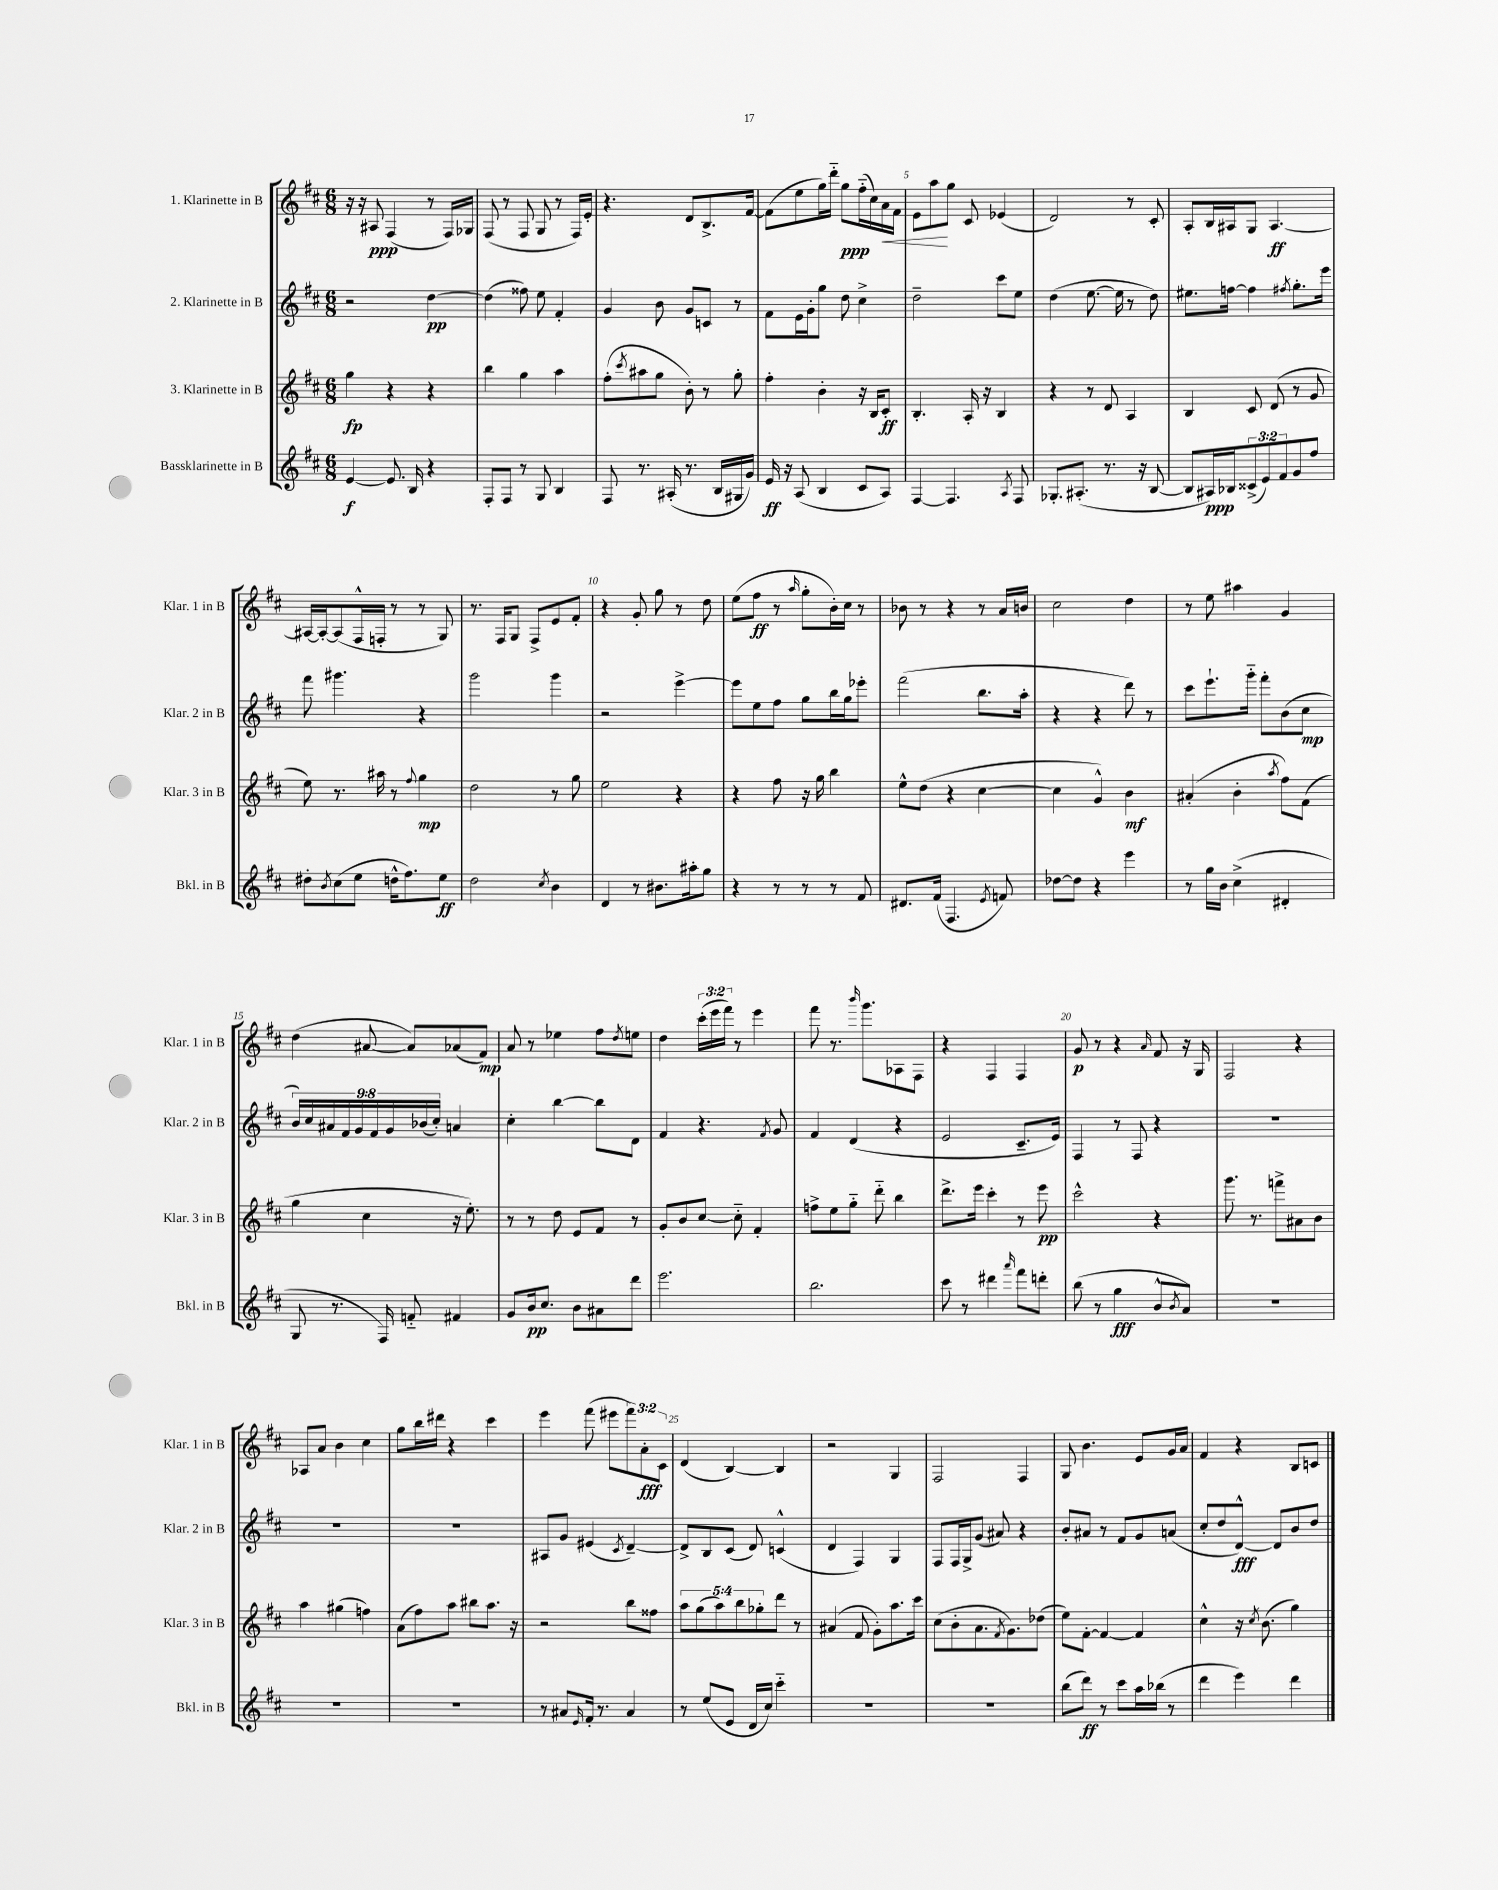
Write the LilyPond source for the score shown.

<<
\new StaffGroup <<
\new Staff = "s0" \with { instrumentName = "1. Klarinette in B" shortInstrumentName = "Klar. 1 in B" } {
    \clef treble \key d \major \numericTimeSignature \time 6/8 \override Staff.TupletNumber.text = #tuplet-number::calc-fraction-text
    r16 r16 ais8\ppp fis4( r8 fis16) ges16 |
    fis8( r8 fis8 g8 r8 fis16) e'16-. |
    r4. d'8 b8.-> fis'16~ |
    fis'8( e''8 g''16) d'''16-_ g''8\ppp fis''16-_( cis''16) a'16\< fis'16 |
    e'8 a''8\! g''8 cis'8 ees'4( |
    d'2) r8 cis'8-. |
    a8-. b16 ais16 g8 ais4.~\ff |
    ais16~ ais16~-. ais8( fis16-^ f16-. r8 r8 g8) |
    r8. fis16 g8 fis8-> e'8 fis'8-. |
    r4 g'8-. g''8 r8 d''8 |
    e''8( fis''8\ff r8 \grace { a''16 } g''8-. b'16-.) cis''16 r8 |
    bes'8 r8 r4 r8 a'16 b'16 |
    cis''2 d''4 |
    r8 e''8 ais''4 g'4 |
    d''4( ais'8~ ais'8) aes'8( fis'8\mp) |
    a'8 r8 ees''4 fis''8 \acciaccatura { d''8 } e''8 |
    d''4 \tuplet 3/2 { cis'''16-.( e'''16 fis'''16) } r8 e'''4 |
    fis'''8 r8. \grace { b'''16 } g'''8. aes8 fis8 |
    r4 fis4 fis4 |
    g'8\p r8 r4 \grace { a'16 } fis'8 r16 g16 |
    fis2 r4 |
    aes8 a'8 b'4 cis''4 |
    g''8 b''16 dis'''16 r4 cis'''4 |
    e'''4 fis'''8( eis'''8 \tuplet 3/2 { fis'''8) a'8-.\fff cis'8 } |
    d'4( b4~) b4 |
    r2 g4 |
    fis2 fis4 |
    g8 b'4. e'8 g'16 a'16 |
    fis'4 r4 b8 c'8 \bar "|." |
}
\new Staff = "s1" \with { instrumentName = "2. Klarinette in B" shortInstrumentName = "Klar. 2 in B" } {
    \clef treble \key d \major \numericTimeSignature \time 6/8 \override Staff.TupletNumber.text = #tuplet-number::calc-fraction-text
    r2 d''4~\pp |
    d''4( fisis''8) e''8 fis'4-. |
    g'4 b'8 g'8 c'8 r8 |
    fis'8 e'16 g'16-. g''8 d''8 cis''4-> |
    d''2-- cis'''8 e''8 |
    d''4( e''8.~ e''16 r8 d''8) |
    eis''8. f''16~ f''4 \acciaccatura { fis''8 } g''8.-. e'''16 |
    fis'''8 gis'''4. r4 |
    g'''2 g'''4 |
    r2 e'''4~-> |
    e'''8 e''8 fis''8 g''8 b''16 g''16 ees'''8-. |
    fis'''2( b''8. a''16-. |
    r4 r4 d'''8) r8 |
    cis'''8 e'''8.-! g'''16-_ fis'''8-. b'8( cis''8\mp |
    \tuplet 9/8 { b'16) cis''16 ais'16 fis'16 g'16 fis'16 g'16 bes'16( cis''16-.) } a'4 |
    cis''4-. b''4~ b''8 d'8 |
    fis'4 r4. \acciaccatura { fis'8 } g'8 |
    fis'4 d'4( r4 |
    e'2 cis'8.-- e'16) |
    fis4 r8 fis8 r4 |
    R2. |
    R2. |
    R2. |
    ais8 g'8 eis'4( \acciaccatura { cis'8 } d'4~--) |
    d'8-> b8 cis'8( d'8) c'4-^( |
    d'4 fis4) g4 |
    fis8 fis16 g16-> g'8( ais'8) r4 |
    b'8-. ais'8 r8 fis'8 g'8 a'8( |
    cis''8-. d''8 d'8~-^\fff) d'8 b'8 d''8 \bar "|." |
}
\new Staff = "s2" \with { instrumentName = "3. Klarinette in B" shortInstrumentName = "Klar. 3 in B" } {
    \clef treble \key d \major \numericTimeSignature \time 6/8 \override Staff.TupletNumber.text = #tuplet-number::calc-fraction-text
    g''4\fp r4 r4 |
    b''4 g''4 a''4 |
    fis''8-.( \acciaccatura { cis'''8 } ais''8 g''8 b'8-.) r8 g''8-. |
    fis''4-. b'4-. r16 b16 cis'8-.\ff |
    b4.-. a16-. r16 b4 |
    r4 r8 d'8 a4 |
    b4 cis'8 d'8( r8 g'8 |
    e''8) r8. ais''16 r8 \appoggiatura { fis''8 } g''4\mp |
    d''2 r8 g''8 |
    e''2 r4 |
    r4 fis''8 r16 g''16 b''4 |
    e''8-^ d''8( r4 cis''4~ |
    cis''4 g'4-^) b'4\mf |
    ais'4-.( b'4-. \acciaccatura { a''8 } fis''8) fis'8( |
    g''4 cis''4 r16 e''8.-.) |
    r8 r8 d''8 e'8 fis'8 r8 |
    g'8-. b'8 cis''8~ cis''8-_ fis'4-. |
    f''8-> e''8 g''8-_ d'''8-_ b''4 |
    d'''8.-> e'''16 cis'''4-. r8 e'''8\pp |
    cis'''2-^ r4 |
    g'''8. r8. f'''8-> ais'8 b'8 |
    a''4 gis''4( f''4) |
    a'8( fis''8) a''8 bis''8 a''8. r16 |
    r2 b''8 fisis''8 |
    \tuplet 5/4 { a''8 g''8( a''8) b''8 ges''8-. } d'''8 r8 |
    ais'4( fis'8 g'8-.) a''8. cis'''16 |
    cis''8( b'8-. a'8. \acciaccatura { fis'8 } g'8.) des''8( |
    e''8) fis'8~-. fis'4~ fis'4 |
    cis''4-^ r16 \acciaccatura { cis''8 } b'8.( g''4) \bar "|." |
}
\new Staff = "s3" \with { instrumentName = "Bassklarinette in B" shortInstrumentName = "Bkl. in B" } {
    \clef treble \key d \major \numericTimeSignature \time 6/8 \override Staff.TupletNumber.text = #tuplet-number::calc-fraction-text
    e'4~\f e'8. b16 r4 |
    fis8-. fis8 r8 g8 b4 |
    fis8 r8. ais16-.( r8. b16 gis16 g'16) |
    e'16\ff r16 a8( b4 cis'8 a8) |
    fis4~ fis4. \acciaccatura { a8 } fis8 |
    ges8.-. ais8.-.( r8. r16 b8~ |
    b8 ais16\ppp) bes16 \tuplet 3/2 { cisis'8->( e'8) fis'8 } g'8 fis''8 |
    dis''8-. \acciaccatura { b'8 } cis''8( e''8 d''16-^ fis''8.) e''8\ff |
    d''2 \acciaccatura { cis''8 } b'4 |
    d'4 r8 bis'8. ais''16-. g''8 |
    r4 r8 r8 r8 fis'8 |
    dis'8. fis'16( fis4. \acciaccatura { e'8 } f'8) |
    des''8~ des''8 r4 e'''4 |
    r8 g''16 b'16 cis''4->( dis'4-. |
    g8 r8. fis16) f'8-_ fis'4 |
    g'8 b'16\pp cis''8. b'8 ais'8 d'''8 |
    e'''2. |
    b''2. |
    cis'''8 r8 dis'''4 \grace { a'''16 } fis'''8 d'''8-. |
    b''8( r8 g''4\fff b'8-^ \acciaccatura { b'8 } a'8) |
    R2. |
    R2. |
    R2. |
    r8 ais'8 \grace { e'16 } fis'16-. r8. ais'4 |
    r8 e''8( e'8 d'16 cis''16) cis'''4-_ |
    R2. |
    R2. |
    b''8( d'''8\ff) r8 cis'''8 a''16 bes''16( r8 |
    d'''4 e'''4) d'''4 \bar "|." |
}
>>
>>
\layout { \context { \Score \override BarNumber.break-visibility = ##(#f #t #t) barNumberVisibility = #(every-nth-bar-number-visible 5) } }
